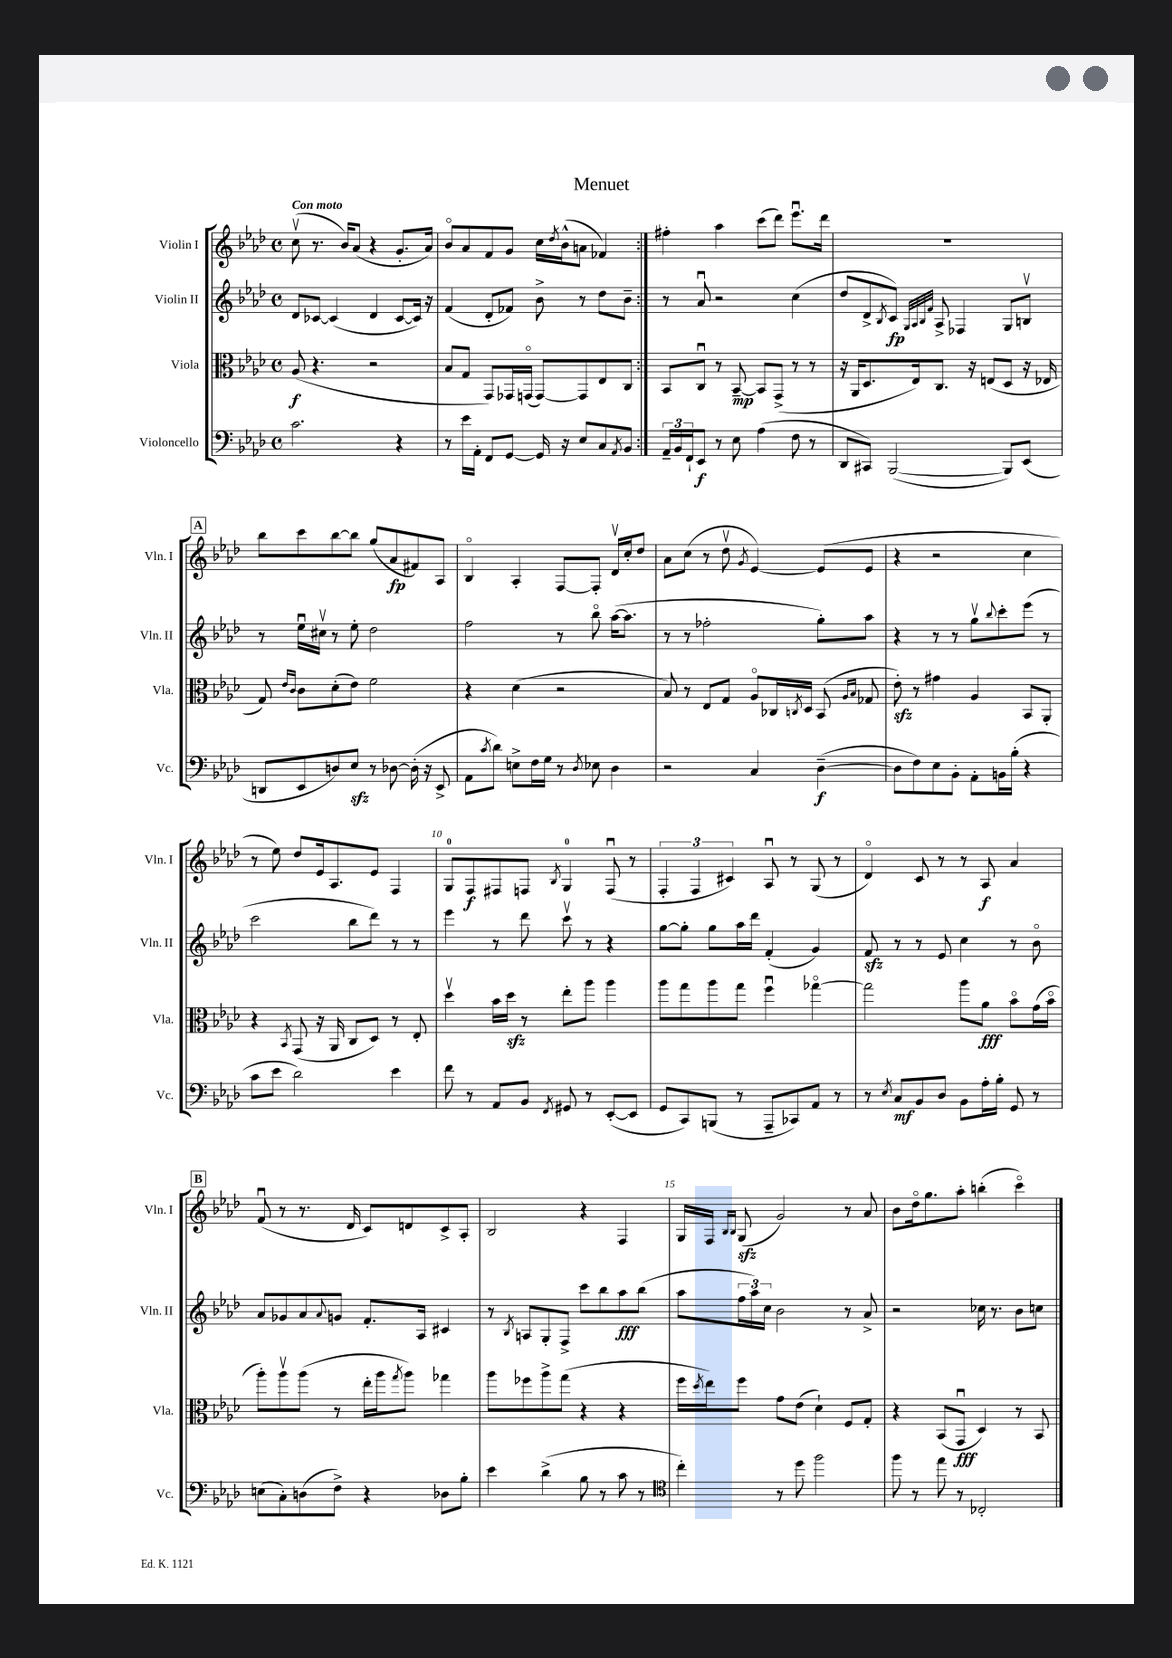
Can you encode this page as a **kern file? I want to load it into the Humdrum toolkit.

**kern	**dynam	**kern	**dynam	**kern	**dynam	**kern	**dynam
*part4	*part4	*part3	*part3	*part2	*part2	*part1	*part1
*staff4	*staff4	*staff3	*staff3	*staff2	*staff2	*staff1	*staff1
*I"Violoncello	*	*I"Viola	*	*I"Violin II	*	*I"Violin I	*
*I'Vc.	*	*I'Vla.	*	*I'Vln. II	*	*I'Vln. I	*
*clefF4	*	*clefC3	*	*clefG2	*	*clefG2	*
*k[b-e-a-d-]	*	*k[b-e-a-d-]	*	*k[b-e-a-d-]	*	*k[b-e-a-d-]	*
*M4/4	*	*M4/4	*	*M4/4	*	*M4/4	*
*met(c)	*	*met(c)	*	*met(c)	*	*met(c)	*
=1	=1	=1	=1	=1	=1	=1	=1
!	!	!	!	!	!	!LO:TX:a:B:t=Con moto	!
2.c\	.	(8A-/	f	8d-/L	.	(8ccv\	.
.	.	4.r	.	[8c-X/J	.	8.r	.
.	.	.	.	(4c-/]	.	.	.
.	.	.	.	.	.	16b-/KL)	.
.	.	.	.	.	.	(8a-/J	.
.	.	2r	.	4d-/	.	4r	.
4r	.	.	.	[8c-/L	.	8.g'/L	.
.	.	.	.	16c-/Jk])	.	.	.
.	.	.	.	16r	.	16a-/Jk)	.
=2	=2	=2	=2	=2	=2	=2	=2
8r	.	8B-/L	.	(4f/	.	8b-/L	.
16e-\LL	.	8G/J	.	.	.	8a-/	.
16AA-'\JJ	.	.	.	.	.	.	.
8FF/L	.	8GG/L)	.	8d-'/L	.	8f/	.
[8GG/J	.	16GG-X/L	.	8f-X/J)	.	8g/J	.
.	.	(16GGn/JJ	.	.	.	.	.
16GG/]	.	[8GG/L)	.	8b-^\	.	16cc\LL	.
.	.	.	.	.	.	8qdd-/	.
16r	.	.	.	.	.	(16b-^^\J	.
8E-/L	.	8GG/]	.	8r	.	8an\J	.
8C/	.	8E-/	.	8dd-\L	.	4f-X/)	.
8qAA-/	.	.	.	.	.	.	.
8BB-/J	.	8C/J	.	8b-~\J	.	.	.
=3:|!	=3:|!	=3:|!	=3:|!	=3:|!	=3:|!	=3:|!	=3:|!
24AA-~/LL	.	8BB-/L	.	8r	.	4ff#X'\	.
24BB-/	.	.	.	.	.	.	.
24FF`/J	.	.	.	.	.	.	.
8EE-/J	f	8Cu/J	.	8a-u/	.	.	.
8r	.	8r	.	2r	.	4aa-\	.
8E-\	.	[8BB-~/	mp	.	.	.	.
(4A-\	.	8BB-/L]	.	.	.	(8ccc\L	.
.	.	(8GG^/J	.	.	.	8ddd-\J)	.
8F\	.	8r	.	(4cc\	.	8.eee-u\L	.
8r	.	8r	.	.	.	.	.
.	.	.	.	.	.	16ddd-\Jk	.
=4	=4	=4	=4	=4	=4	=4	=4
8DD-/L	.	16r	.	8dd-/L	.	1r	.
.	.	16AA-/KL	.	.	.	.	.
8CC#X/J)	.	8.D-/	.	8d-^/	.	.	.
.	.	.	.	8qB-/	.	.	.
([2BBB-/	.	.	.	8c/J)	fp	.	.
.	.	16E-/k)	.	.	.	.	.
.	.	.	.	32qqG/LLL	.	.	.
.	.	.	.	32qqA-/	.	.	.
.	.	.	.	32qqB-/	.	.	.
.	.	.	.	32qqf/JJJ	.	.	.
.	.	8.C/J	.	8A-^/	.	.	.
.	.	.	.	4F-X/	.	.	.
.	.	16r	.	.	.	.	.
.	.	(8En/L	.	.	.	.	.
8BBB-/L])	.	8D-/J	.	8G/L	.	.	.
(8EE-/J	.	16r	.	8Bnv/J	.	.	.
.	.	16E-X/	.	.	.	.	.
!!LO:LB:g=z
!!LO:REH:place=s1:t=A
=5	=5	=5	=5	=5	=5	=5	=5
8DDn/L	.	8G/)	.	8r	.	8bb-\L	.
.	.	16qqe-/LL	.	.	.	.	.
.	.	16qqc/JJ	.	.	.	.	.
8EE-/	.	8c\L	.	16ee-u\LL	.	8ccc\	.
.	.	.	.	16cc#Xv\JJ	.	.	.
8Dn/)	.	(8d-'\	.	8r	.	[8bb-\	.
8E-zz/J	.	8e-\J)	.	8ee-'\	.	8bb-\J]	.
8r	.	2f\	.	2dd-\	.	(8gg/L	.
[8D-X\	.	.	.	.	.	8a-/	fp
(16D-'\]	.	.	.	.	.	8f#X/)	.
16r	.	.	.	.	.	.	.
8EE-^/	.	.	.	.	.	8A-/J	.
=6	=6	=6	=6	=6	=6	=6	=6
8AA-\L	.	4r	.	2ff\	.	4B-/	.
8qc/	.	.	.	.	.	.	.
8d-\J)	.	.	.	.	.	.	.
8En^\L	.	(4d-\	.	.	.	4A-'/	.
16F\L	.	.	.	.	.	.	.
16G\JJ	.	.	.	.	.	.	.
8r	.	2r	.	8r	.	[8F/L	.
8qD-/	.	.	.	.	.	.	.
8E-X\	.	.	.	8bb-\	.	8F'/J]	.
4D-\	.	.	.	([16aa-\KL	.	16d-v/LL	.
.	.	.	.	8.aa-\J]	.	16cc'/J	.
.	.	.	.	.	.	8dd-/J	.
=7	=7	=7	=7	=7	=7	=7	=7
2r	.	8B-/)	.	8r	.	8a-\L	.
.	.	8r	.	8r	.	(8cc\J	.
.	.	8E-/L	.	2ff-X'\	.	8r	.
.	.	8G/J	.	.	.	8dd-v\	.
.	.	.	.	.	.	8qg/	.
4C/	.	8A-/L	.	.	.	[4e-/)	.
.	.	16C-X/L	.	.	.	.	.
.	.	8qCn/	.	.	.	.	.
.	.	16D-/JJ	.	.	.	.	.
([4D-~\	f	(8BB-/	.	8gg'\L)	.	(8e-/L]	.
.	.	16qqA-/LL	.	.	.	.	.
.	.	16qqB-/JJ	.	.	.	.	.
.	.	8G-X/	.	8aa-\J	.	8e-/J	.
=8	=8	=8	=8	=8	=8	=8	=8
8D-\L]	.	8e-zz'\)	.	4r	.	4r	.
8F\)	.	8r	.	.	.	.	.
8E-\	.	4g#X\	.	8r	.	2r	.
8BB-'\J	.	.	.	8r	.	.	.
8AA-'\L	.	4A-/	.	8ggv\L	.	.	.
.	.	.	.	8qqbb-/	.	.	.
16BBn\L	.	.	.	8ccc'\	.	.	.
(16B-'\JJ	.	.	.	.	.	.	.
4r	.	8BB-/L	.	(8eee-\J	.	4cc\	.
.	.	8AA-'/J	.	8r	.	.	.
!!LO:LB:g=z
=9	=9	=9	=9	=9	=9	=9	=9
8c\L	.	4r	.	2ccc\	.	8r	.
8e-\J	.	.	.	.	.	8ee-\)	.
.	.	8qBB-/	.	.	.	.	.
2d-\)	.	(8GG/	.	.	.	8dd-/L	.
.	.	16r	.	.	.	16e-/k	.
.	.	16AA-/	.	.	.	8.A-/	.
.	.	8C/L	.	8bb-\L	.	.	.
.	.	8D-/J)	.	8ddd-\J)	.	8e-/J	.
4e-\	.	8r	.	8r	.	4F/	.
.	.	8E-'/	.	8r	.	.	.
=10	=10	=10	=10	=10	=10	=10	=10
8f\	.	4dd-v\	.	4eee-\	.	8G/L	.
8r	.	.	.	.	.	8F/	f
8AA-/L	.	16b-\LL	.	8r	.	8F#X/	.
.	.	16dd-zz\JJ	.	.	.	.	.
8BB-/J	.	8r	.	8ddd-\	.	8Fn/J	.
8qFF/	.	.	.	.	.	8qB-/	.
8GG#X/	.	8ee-'\L	.	8cccv\	.	4G/	.
8r	.	8aa-\J	.	8r	.	.	.
([8EE-'/L	.	4aa-\	.	4r	.	(8Fu/	.
8EE-/J]	.	.	.	.	.	8r	.
=11	=11	=11	=11	=11	=11	=11	=11
8GG/L	.	8aa-\L	.	[8gg\L	.	6F'/	.
8CC/)	.	8gg\	.	8gg'\J]	.	.	.
.	.	.	.	.	.	6F/	.
(8BBBn/J	.	8aa-\	.	8gg\L	.	.	.
.	.	.	.	.	.	6c#X/)	.
8r	.	8gg\J	.	16aa-\L	.	.	.
.	.	.	.	16ddd-\JJ	.	.	.
8AAA-~/L	.	4ffu\	.	(4f'/	.	8A-u/	.
8CC-X/)	.	.	.	.	.	8r	.
8AA-/J	.	[4gg-X\	.	4g/)	.	(8G/	.
8r	.	.	.	.	.	8r	.
=12	=12	=12	=12	=12	=12	=12	=12
8r	.	2gg-\]	.	8fzz/	.	4d-/)	.
8qE-/	.	.	.	.	.	.	.
8C/L	mf	.	.	8r	.	.	.
8BB-/	.	.	.	8r	.	8c/	.
8D-/J	.	.	.	8e-/	.	8r	.
8BB-\L	.	8aa-\L	.	4cc\	.	8r	.
16A-'\L	.	8a-\J	fff	.	.	8A-/	f
16B-'\JJ	.	.	.	.	.	.	.
8GG/	.	8b-\L	.	8r	.	4a-/	.
8r	.	(16g\L	.	8b-\	.	.	.
.	.	16b-\JJ	.	.	.	.	.
!!LO:LB:g=z
!!LO:REH:place=s1:t=B
=13	=13	=13	=13	=13	=13	=13	=13
(8En\L	.	8aa-'\L)	.	8a-/L	.	(8fu/	.
8C'\)	.	8aa-v\	.	8g-X/	.	8r	.
(8Dn\	.	(8aa-\J	.	8a-/	.	8.r	.
.	.	.	.	8qqa-/	.	.	.
8F^\J)	.	8r	.	8gn/J	.	.	.
.	.	.	.	.	.	16d-/	.
4r	.	16ee-'\LL	.	8.f'/L	.	8c/L)	.
.	.	16aa-\J	.	.	.	.	.
.	.	8qgg/	.	.	.	.	.
.	.	8aa-\J)	.	.	.	8dn/	.
.	.	.	.	16A-/Jk	.	.	.
8D-X\L	.	4gg-X\	.	4c#X/	.	8c^/	.
8B-'\J	.	.	.	.	.	8A-'/J	.
=14	=14	=14	=14	=14	=14	=14	=14
4e-\	.	8aa-\L	.	8r	.	2B-/	.
.	.	.	.	8qB-/	.	.	.
.	.	8ff-X\	.	8An/L	.	.	.
(4d-^\	.	8aa-^\	.	8G'/	.	.	.
.	.	(8gg\J	.	8F^/J	.	.	.
8B-\	.	4r	.	8ccc\L	.	4r	.
8r	.	.	.	8bb-\	.	.	.
8c\	.	4r	.	8aa-\	fff	4F/	.
8r	.	.	.	(8bb-\J	.	.	.
=15	=15	=15	=15	=15	=15	=15	=15
*clefC4	*	*	*	*	*	*	*
4cc'\)	.	16ff\LL	.	8aa-\L	.	16G/LL	.
.	.	8qdd-/	.	.	.	.	.
.	.	16ee-\J)	.	.	.	16F/JJ	.
.	.	.	.	.	.	16qqB-/LL	.
.	.	.	.	.	.	16qqB-/JJ	.
.	.	8ff\J	.	24ff\L	.	(8Gzz/	.
.	.	.	.	24aa-\)	.	.	.
.	.	.	.	24cc\JJ	.	.	.
8r	.	8g\L	.	2b-\	.	2g/)	.
8dd-\	.	(8e-\J	.	.	.	.	.
2ff\	.	4d-`\)	.	.	.	.	.
.	.	8F/L	.	8r	.	8r	.
.	.	8G'/J	.	8a-^/	.	8a-/	.
=16	=16	=16	=16	=16	=16	=16	=16
8ff\	.	4r	.	2r	.	8b-\L	.
8r	.	.	.	.	.	16dd-\k	.
.	.	.	.	.	.	8.gg\	.
8ee-\	.	(8BB-/L	.	.	.	.	.
8r	.	8GGu/J	fff	.	.	8aa-'\J	.
2C-X'/	.	4D-/)	.	16cc-X\	.	(4bbn'\	.
.	.	.	.	8.r	.	.	.
.	.	8r	.	8b-\L	.	4ccc\)	.
.	.	8BB-/	.	8ccn\J	.	.	.
==	==	==	==	==	==	==	==
*-	*-	*-	*-	*-	*-	*-	*-
